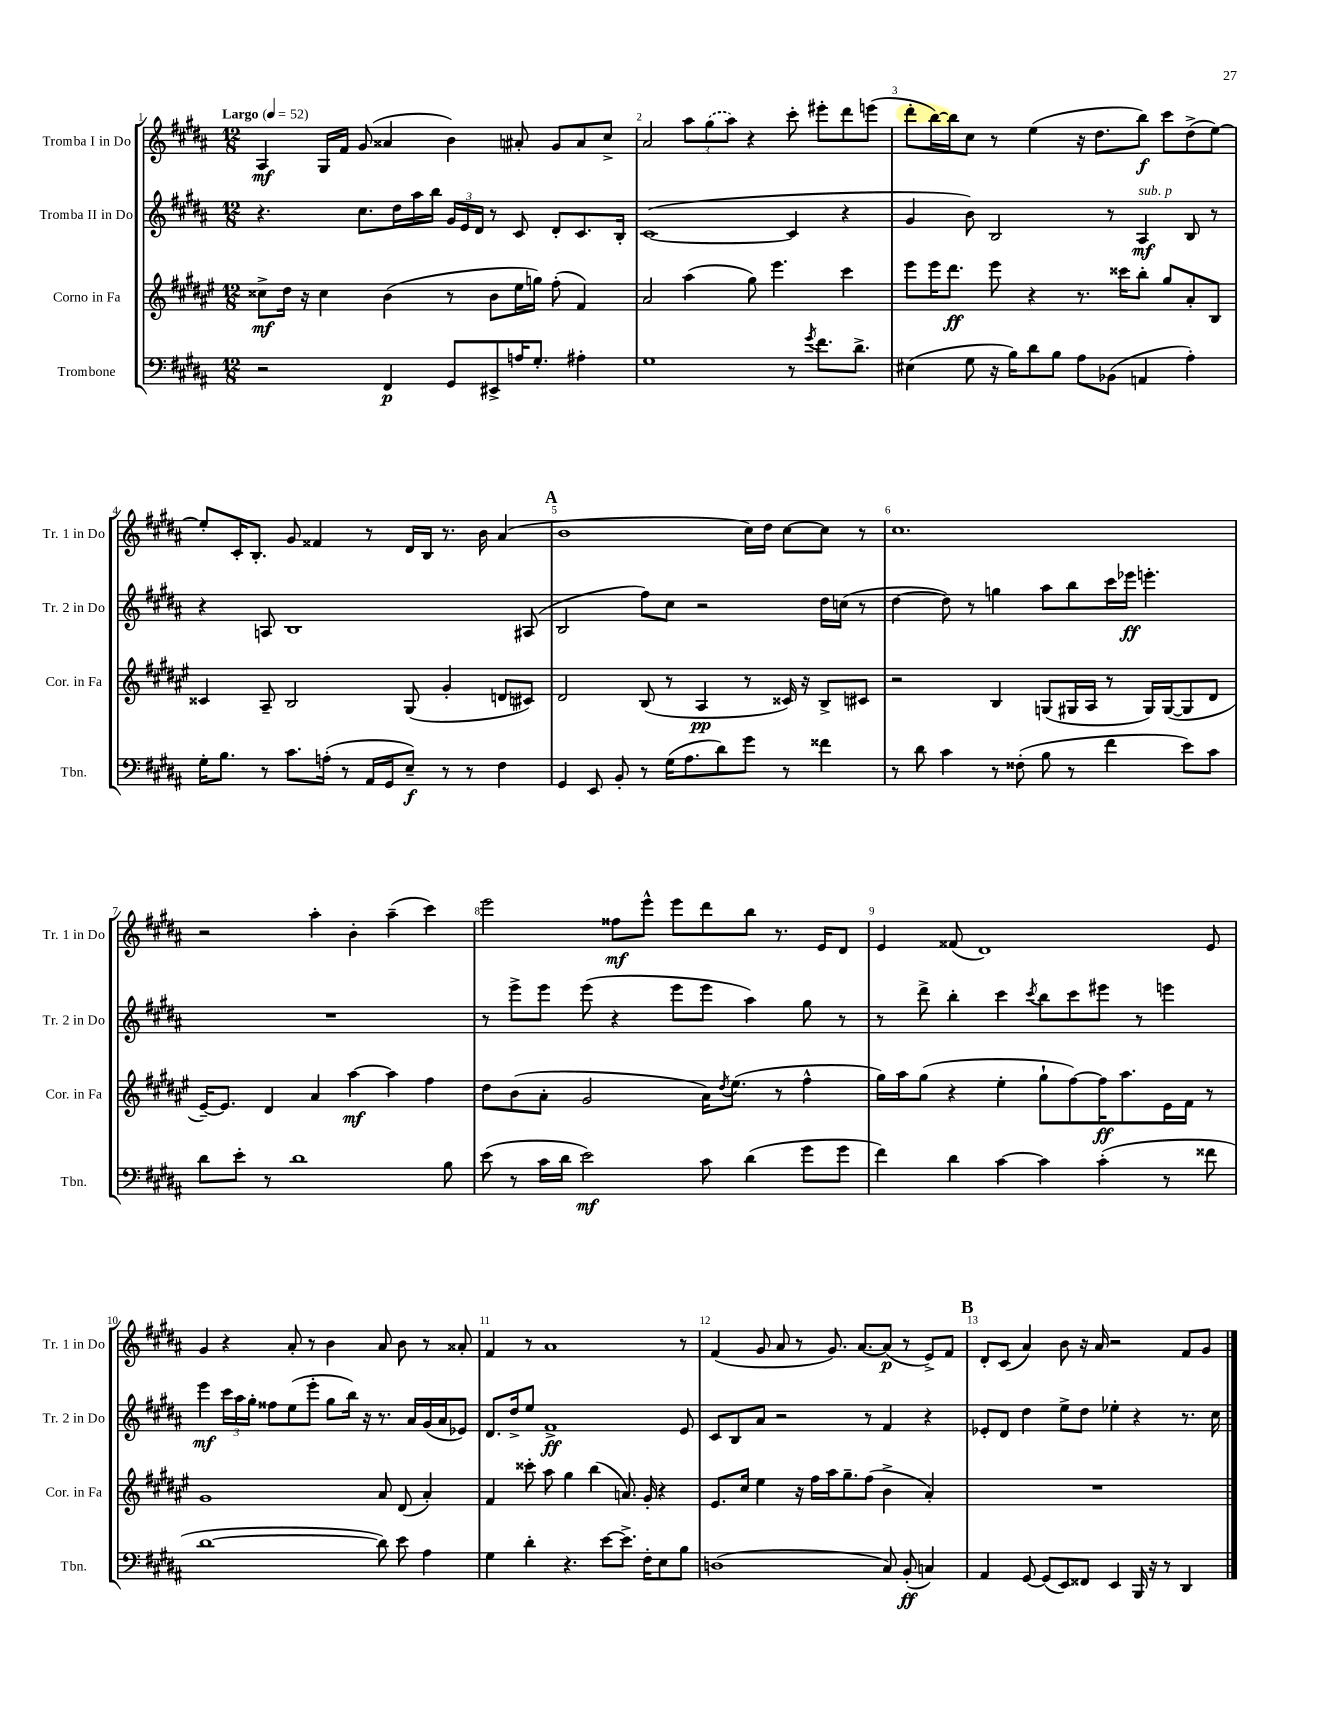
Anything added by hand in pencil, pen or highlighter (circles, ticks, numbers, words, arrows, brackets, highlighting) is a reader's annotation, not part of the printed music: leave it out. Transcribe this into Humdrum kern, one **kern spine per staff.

**kern	**kern	**kern	**kern
*staff4	*staff3	*staff2	*staff1
*clefF4	*clefG2	*clefG2	*clefG2
*k[f#c#g#d#a#]	*k[f#c#g#d#a#e#]	*k[f#c#g#d#a#]	*k[f#c#g#d#a#]
*M12/8	*M12/8	*M12/8	*M12/8
*MM52	*MM52	*MM52	*MM52
2r	8cc##^	4.r	4A#
.	16dd#	.	.
.	16r	.	.
.	4cc##	.	16G#
.	.	.	16f#
.	.	8.cc#	(8g#
4FF#	(4b	.	4a##
.	.	16dd#	.
.	.	16aa#	.
.	.	16bb	.
8GG#	8r	24g#	4b)
.	.	24e	.
.	.	24d#	.
8EE#^	8b	8r	.
16A	16ee#	8c#	8a#'
8.G#'	16gg)	.	.
.	(8ff#'	8d#'	8g#
4A#'	4f#)	8.c#	8a#
.	.	.	8cc#^
.	.	16B'	.
=	=	=	=
1G#	2a#	([1c#	2a#
.	(4aa#	.	12aa#
.	.	.	(12gg#
.	.	.	12aa#)
.	8gg#)	.	4r
.	4.eee#	.	.
8r	.	4c#]	8ccc#'
8qg#	.	.	.
8.f#	.	.	8eee#'
.	4ccc#	4r	8ddd#
8.d#^	.	.	.
.	.	.	(8eee
=	=	=	=
(4E#	8eee#	4g#	8ddd#'
.	16eee#	.	[16bb)
.	8.ddd#	.	16bb]
8G#	.	8b)	8cc#
16r	8eee#	2B	8r
16B)	.	.	.
8d#	4r	.	(4ee
8B	.	.	.
8A#	8.r	.	16r
.	.	.	8.dd#
(8BB-	.	8r	.
.	16ccc##	.	.
4AA	8bb'	4A#	8bb)
.	8gg#	.	8ccc#
4A#')	8a#'	8B	(8dd#^
.	8B	8r	[8ee)
=	=	=	=
16G#'	4c##	4r	8ee']
8.B	.	.	.
.	.	.	16c#'
.	.	.	8.B'
8r	8A#~	8A	.
8.c#	2B	1B	8g#
.	.	.	4f##
(16A'	.	.	.
8r	.	.	.
16AA#	.	.	8r
16GG#	.	.	.
8E~)	(8G#	.	16d#
.	.	.	16B
8r	4g#'	.	8.r
8r	.	.	.
.	.	.	16b
4F#	8d	.	(4a#
.	8c#)	(8A#	.
=	=	=	=
4GG#	2d#	2B	1b
8EE	.	.	.
8BB'	.	.	.
8r	(8B	8ff#)	.
(16G#	8r	8cc#	.
8.A#	.	.	.
.	4A#	2r	.
8d#)	.	.	.
8g#	8r	.	16cc#)
.	.	.	16dd#
8r	16c##)	.	[8cc#
.	16r	.	.
4f##	8B^	16dd#	8cc#]
.	.	(16cc	.
.	8c#	8r	8r
=	=	=	=
8r	2r	[4dd#	1.cc#
8d#	.	.	.
4c#	.	8dd#])	.
.	.	8r	.
8r	4B	4gg	.
(8F##'	.	.	.
8B	(8G	8aa#	.
8r	16G#	8bb	.
.	16A#	.	.
4f#	8r	16ccc#	.
.	.	16eee-	.
.	16G#)	4.eee'	.
.	([16G#	.	.
8e)	8G#]	.	.
8c#	8d#	.	.
=	=	=	=
8d#	[16e#~)	1.r	2r
.	8.e#]	.	.
8e'	.	.	.
8r	4d#	.	.
1d#	.	.	.
.	4a#	.	4aa#'
.	[4aa#	.	4b'
.	4aa#]	.	(4aa#~
.	4ff#	.	4ccc#)
8B	.	.	.
=	=	=	=
(8e	8dd#	8r	2eee
8r	(8b	8eee^	.
16c#	8a#'	8eee	.
16d#	.	.	.
2e)	2g#	(8eee	.
.	.	4r	8ff##
.	.	.	8eee^^
.	.	8eee	8eee
8c#	16a#)	8eee	8ddd#
.	8qdd#	.	.
.	(8.ee#	.	.
(4d#	.	4aa#)	8bb
.	8r	.	8.r
8g#	4ff#^^	8gg#	.
.	.	.	16e
8g#	.	8r	8d#
=	=	=	=
4f#)	16gg#)	8r	4e
.	16aa#	.	.
.	(8gg#	8ddd#^	.
4d#	4r	4bb'	(8f##
.	.	.	1d#)
[4c#	4ee#'	4ccc#	.
.	.	8qccc#	.
4c#]	8gg#`	8bb	.
.	[8ff#)	8ccc#	.
(4c#'	16ff#]	8eee#	.
.	8.aa#	.	.
.	.	8r	.
8r	16e#	4eee	.
.	16f#	.	.
8f##	8r	.	8e
=	=	=	=
[1d#	1g#	4eee	4g#
.	.	24ccc#	4r
.	.	24aa#	.
.	.	24gg#'	.
.	.	8ff##	.
.	.	(8ee	8a#'
.	.	8eee'	8r
.	.	8gg#	4b
.	.	16bb)	.
.	.	16r	.
8d#])	8a#	8.r	8a#
8e	(8d#	.	8b
.	.	16a#	.
4A#	4a#')	(16g#	8r
.	.	16a#	.
.	.	8e-)	8a##'
=	=	=	=
4G#	4f#	8.d#	4f#
.	.	16dd#^	.
4d#'	8ccc##'	8ee	8r
.	8aa#	1f#^	1a#
4.r	4gg#	.	.
.	(4bb	.	.
[8e	.	.	.
8.e^]	8.a)	.	.
16F#'	16g#'	.	.
8E	4r	.	.
8B	.	8e	8r
=	=	=	=
(1D	8.e#	8c#	(4f#
.	.	8B	.
.	16cc#	.	.
.	4ee#	8a#	8g#
.	.	2r	8a#
.	16r	.	8r
.	16ff#	.	.
.	16aa#	.	8.g#)
.	8.gg#~	.	.
.	.	.	[8.a#
.	(8ff#	8r	.
8C#)	4b^	4f#	(8a#]
(8BB'	.	.	8r
4C)	4a#')	4r	8e^)
.	.	.	8f#
=	=	=	=
4AA#	1.r	8e-'	8d#'
.	.	8d#	(8c#
[8GG#	.	4dd#	4a#)
(8GG#]	.	.	.
8EE)	.	8ee^	8b
8FF##	.	8dd#	16r
.	.	.	16a#
4EE	.	4ee-'	2r
16BBB	.	4r	.
16r	.	.	.
8r	.	.	.
4DD#	.	8.r	8f#
.	.	.	8g#
.	.	16cc#	.
==	==	==	==
*-	*-	*-	*-
